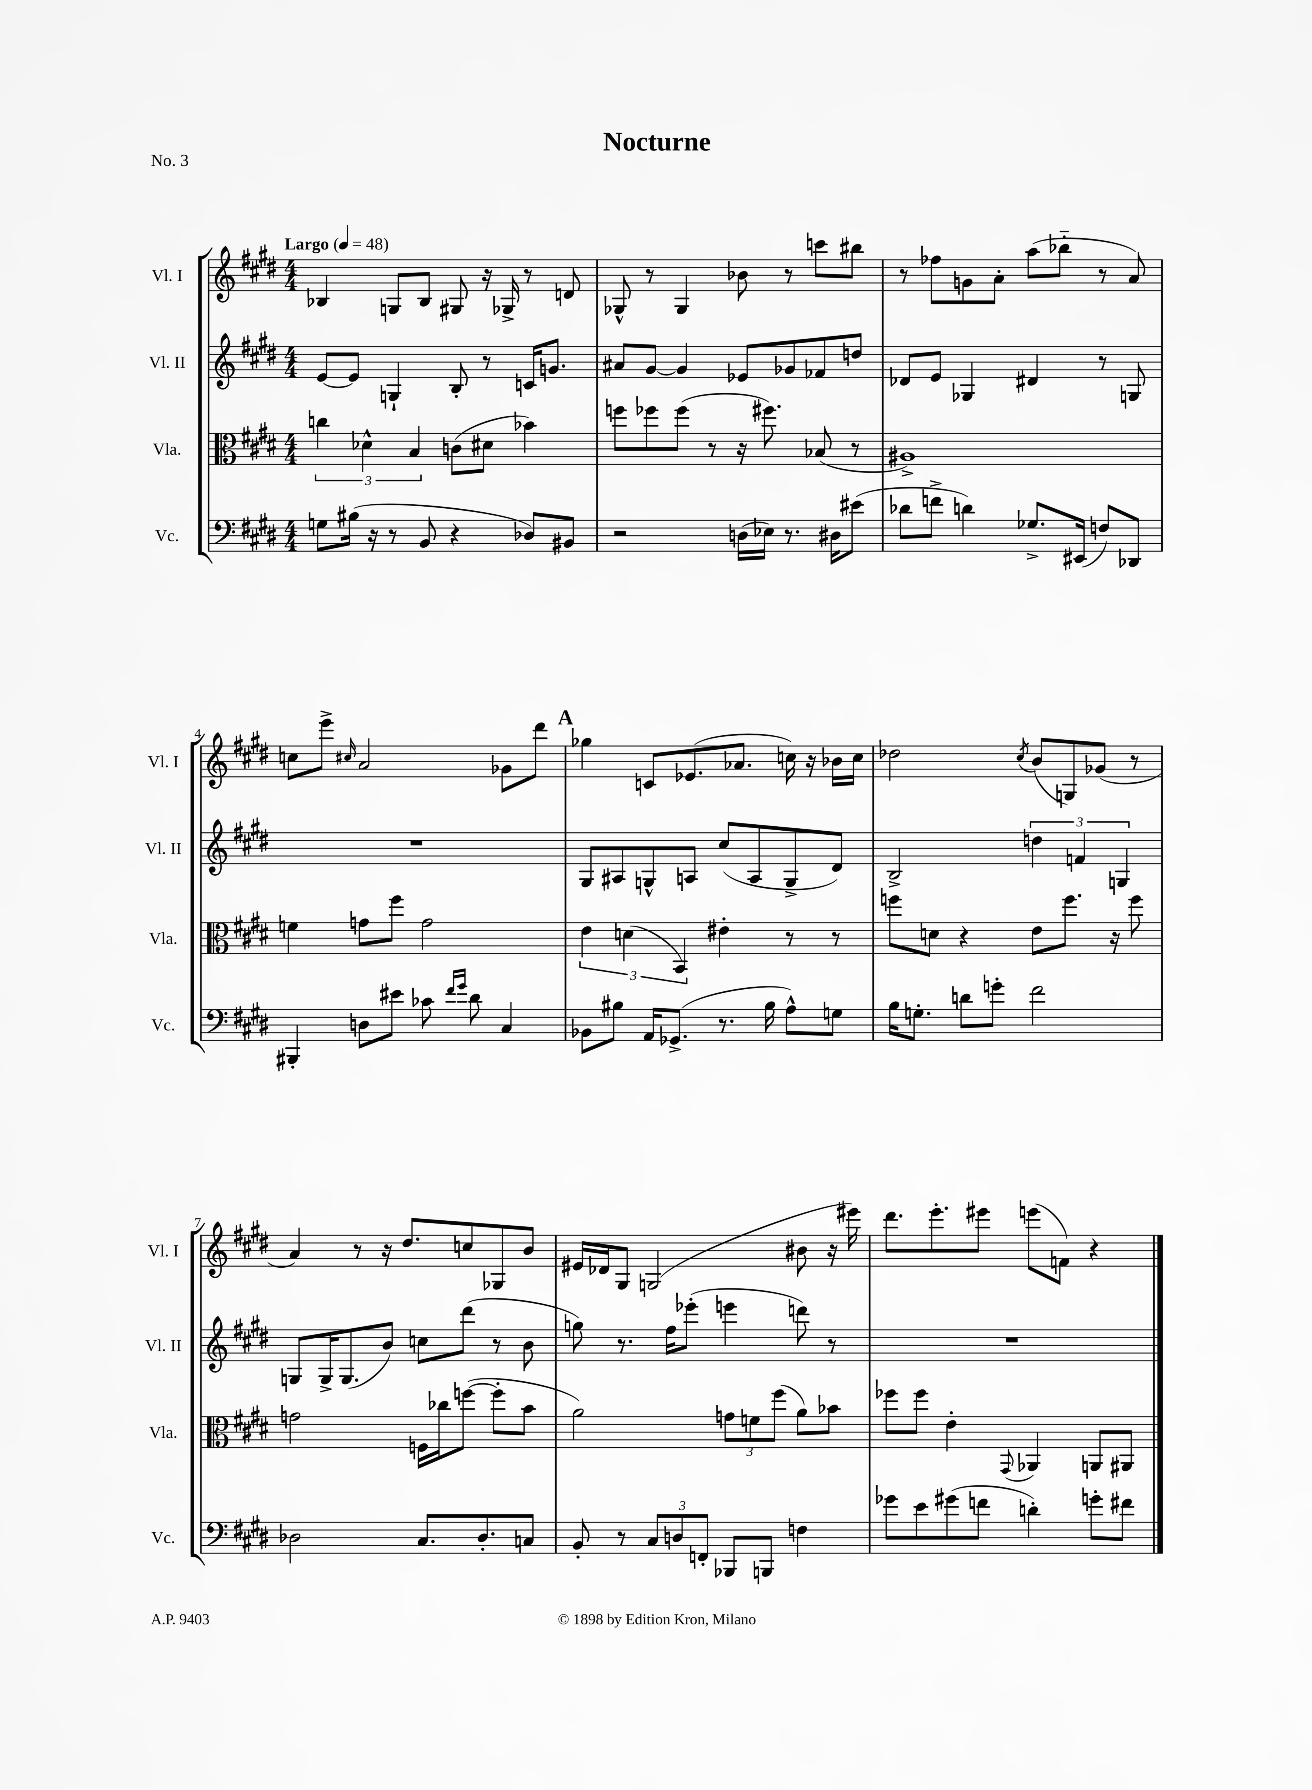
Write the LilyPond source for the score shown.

\header { title = "Nocturne" piece = "No. 3" }
<<
\new StaffGroup <<
\new Staff = "s0" \with { instrumentName = "Vl. I" shortInstrumentName = "Vl. I" } {
    \clef treble \key e \major \numericTimeSignature \time 4/4 \tempo "Largo" 4 = 48
    bes4 g8 bes8 gis8 r16 ges16-> r8 d'8 |
    ges8-^ r8 ges4 bes'8 r8 c'''8 bis''8 |
    r8 fes''8 g'8 a'8-. a''8( bes''8-_ r8 a'8) |
    c''8 e'''8-> \grace { cis''16 } a'2 ges'8 dis'''8 |
    \mark \markup { \bold "A" } ges''4 c'8 ees'8.( aes'8. c''16) r16 bes'16 c''16 |
    des''2 \acciaccatura { cis''8 } b'8( g8) ges'8( r8 |
    a'4) r8 r16 dis''8. c''8 ges8 b'8 |
    eis'16 des'16 gis8 g2( bis'8 r16 eis'''16) |
    dis'''8. e'''8.-. eis'''8 e'''8( f'8) r4 \bar "|." |
}
\new Staff = "s1" \with { instrumentName = "Vl. II" shortInstrumentName = "Vl. II" } {
    \clef treble \key e \major \numericTimeSignature \time 4/4
    e'8~ e'8 g4-! b8-. r8 c'16 g'8. |
    ais'8 gis'8~ gis'4 ees'8 ges'8 fes'8 d''8 |
    des'8 e'8 ges4 dis'4 r8 g8 |
    R1 |
    \mark \markup { \bold "A" } gis8 ais8 g8-^ a8 cis''8( a8 g8-> dis'8) |
    b2-> \tuplet 3/2 { d''4 f'4 g4 } |
    g8 g16-> g8.( b'8) c''8 dis'''8( r8 b'8 |
    g''8) r8. fis''16 ees'''8-.( e'''4 d'''8) r8 |
    R1 \bar "|." |
}
\new Staff = "s2" \with { instrumentName = "Vla." shortInstrumentName = "Vla." } {
    \clef alto \key e \major \numericTimeSignature \time 4/4
    \tuplet 3/2 { c''4 des'4-^ b4 } c'8( dis'8 bes'4) |
    f''8 fes''8 fes''8( r8 r16 fis''8.) bes8( r8 |
    ais1->) |
    f'4 g'8 fis''8 g'2 |
    \mark \markup { \bold "A" } \tuplet 3/2 { e'4 d'4( b,4) } eis'4-. r8 r8 |
    f''8 d'8 r4 e'8 f''8. r16 f''8 |
    g'2 f16 ces''16 f''8~( f''8-. b'8 |
    a'2) \tuplet 3/2 { g'8 f'8 fis''8( } a'8) bes'8 |
    fes''8 fes''8 e'4-. \appoggiatura { gis,8 } aes,4 a,8 ais,8 \bar "|." |
}
\new Staff = "s3" \with { instrumentName = "Vc." shortInstrumentName = "Vc." } {
    \clef bass \key e \major \numericTimeSignature \time 4/4
    g8 bis16( r16 r8 b,8 r4 des8) bis,8 |
    r2 d16( ees16) r8. dis16 eis'8( |
    des'8 f'8-> d'4) ges8.-> eis,16( f8) des,8 |
    bis,,4-. d8 eis'8 ces'8 \grace { fis'16 gis'16 } dis'8 cis4 |
    \mark \markup { \bold "A" } bes,8 bis8 a,16 ges,8.->( r8. bis16 a8-^) g8 |
    b16 g8.-. d'8 g'8-. fis'2 |
    des2 cis8. des8.-. c8 |
    b,8-. r8 \tuplet 3/2 { cis8 d8 f,8-. } bes,,8 b,,8 f4 |
    ges'8 e'8 gis'8( f'8 d'4-.) g'8-. fis'8 \bar "|." |
}
>>
>>
